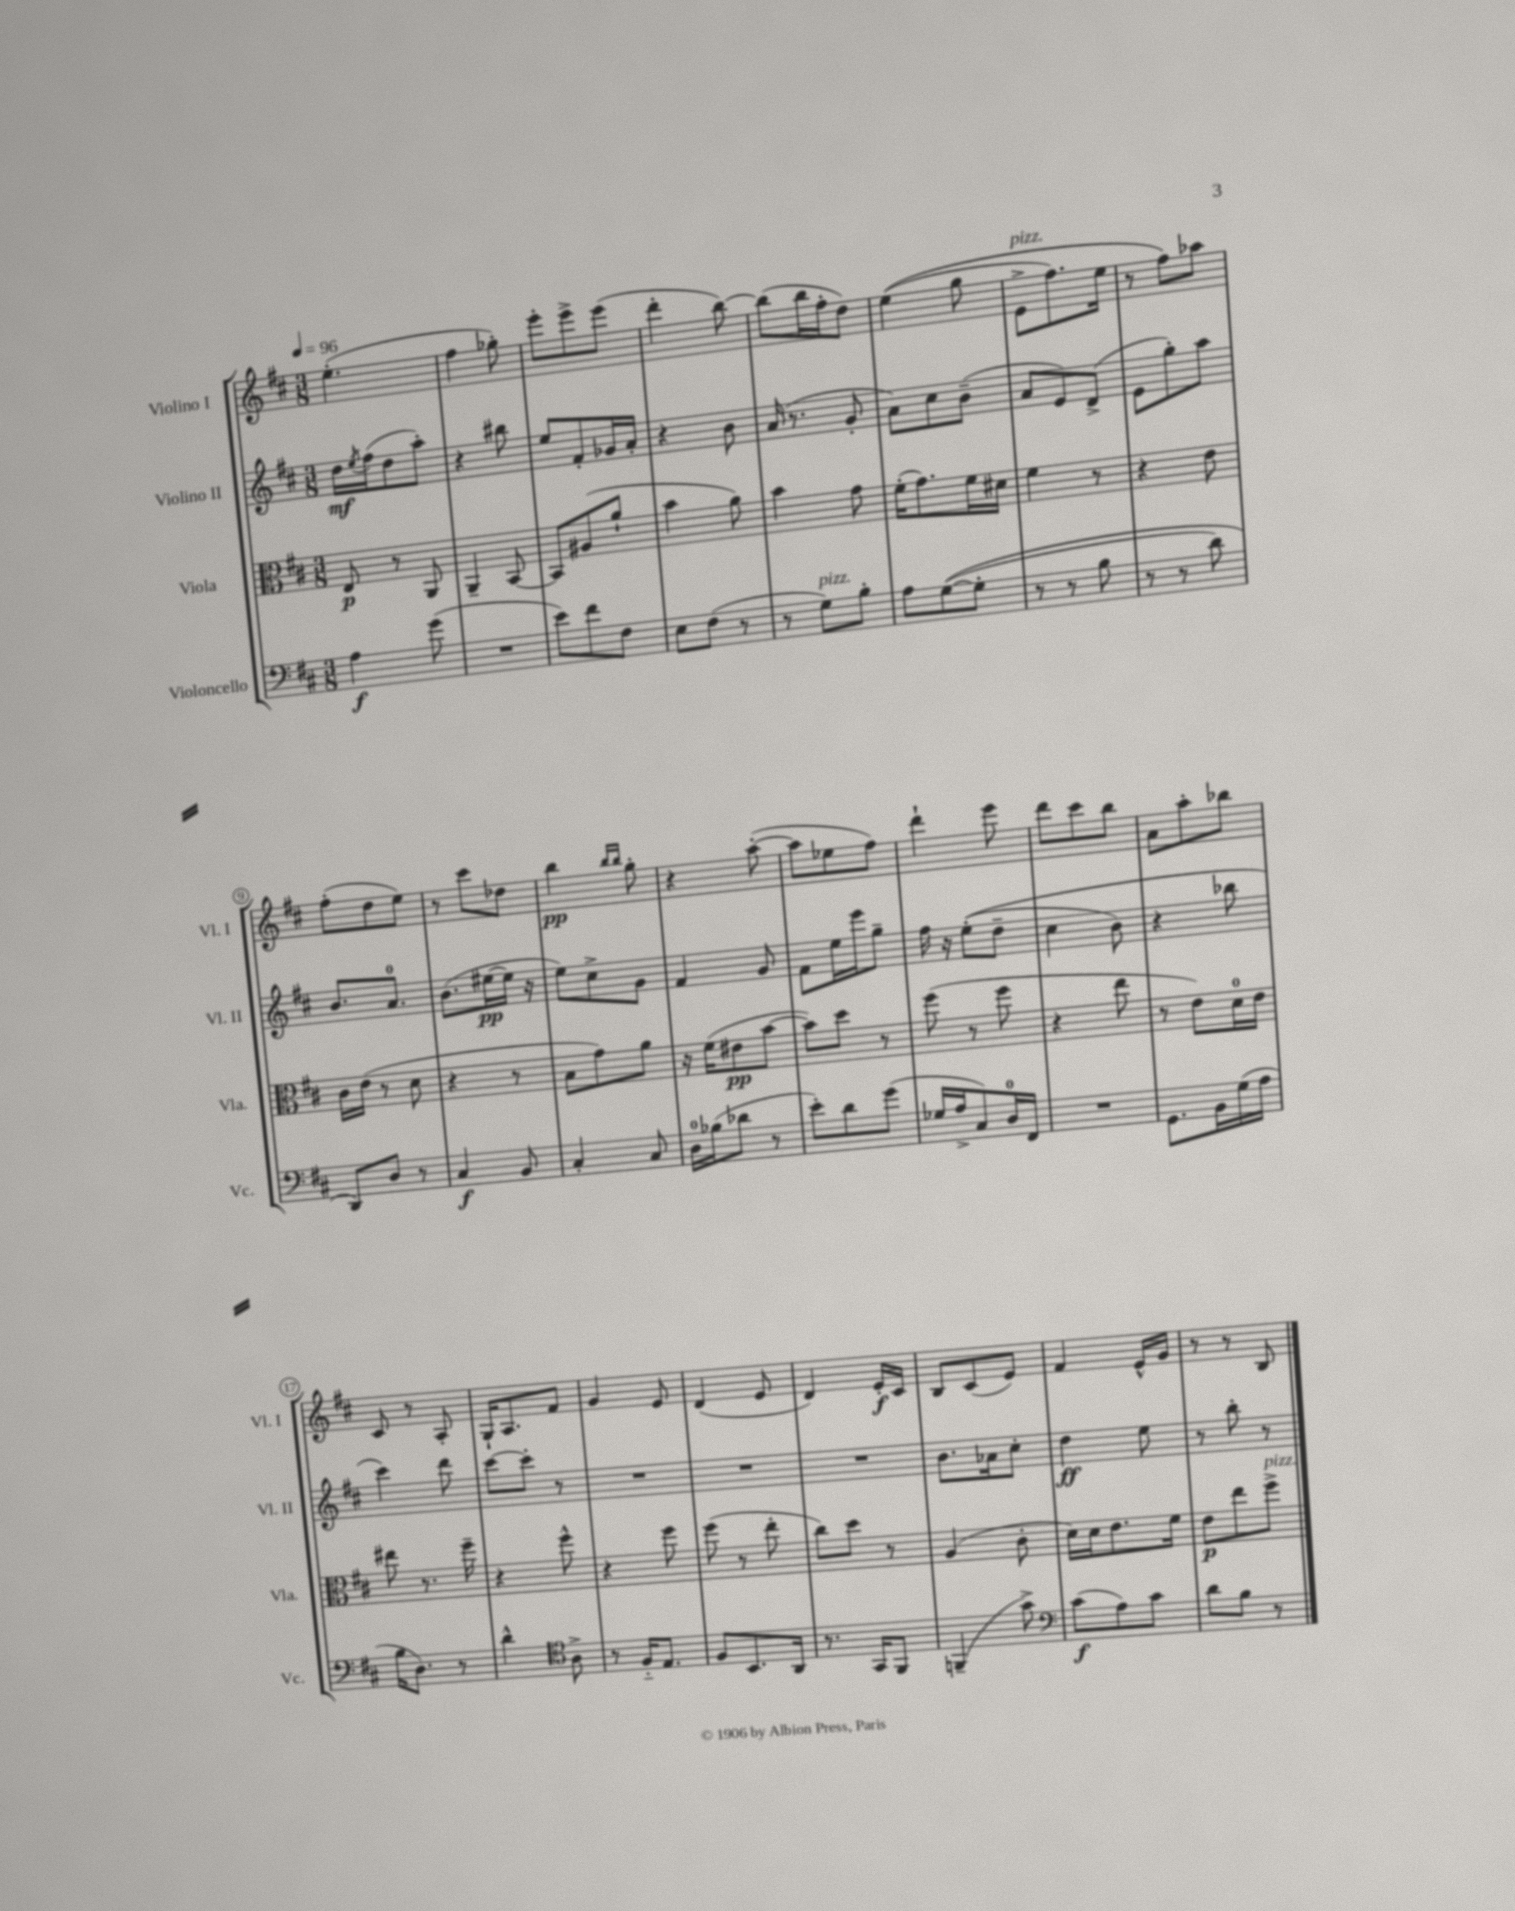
<<
\new StaffGroup <<
\new Staff = "s0" \with { instrumentName = "Violino I" shortInstrumentName = "Vl. I" } {
    \clef treble \key d \major \numericTimeSignature \time 3/8 \tempo 4 = 96
    e''4.-.( |
    fis''4 ges''8-.) |
    e'''8-. e'''8-> e'''8( |
    d'''4-. b''8~) |
    b''8( b''16 fis''16-. d''8) |
    e''4(\( g''8 |
    e'8->^\markup { \italic "pizz." } fis''8.) e''16 |
    r8 fis''8\) aes''8 |
    fis''8-.( d''8 e''8) |
    r8 cis'''8 des''8 |
    b''4\pp \grace { b''16 b''16 } g''8-. |
    r4 a''8~-.( |
    a''8 ees''8 fis''8) |
    d'''4-! e'''8 |
    d'''8 cis'''8 b''8 |
    a'8 a''8-. bes''8 |
    cis'8 r8 a8-. |
    g16-! a8. fis'8 |
    g'4 e'8 |
    d'4( e'8 |
    d'4) e'16-.\f cis'16 |
    b8 cis'8( e'8) |
    fis'4 e'16-^ g'16 |
    r8 r8 b8 \bar "|." |
}
\new Staff = "s1" \with { instrumentName = "Violino II" shortInstrumentName = "Vl. II" } {
    \clef treble \key d \major \numericTimeSignature \time 3/8
    d''16\mf \acciaccatura { e''8 } fis''16( d''8 a''8-.) |
    r4 bis''8 |
    e''8 fis'8-. ges'16 a'16-. |
    r4 b'8 |
    a'16( r8. g'8-. |
    a'8) cis''8 b'8--( |
    a'8 e'8) d'8->( |
    e'8 g''8-.) a''8 |
    b'8. a'8.-0 |
    b'8.( eis''16~\pp eis''16 r16 |
    e''8) cis''8-> g'8 |
    fis'4 g'8 |
    fis'8 e''16 e'''16 g''8-- |
    fis''16 r16 e''8-.(\( d''8-- |
    cis''4 b'8) |
    r4 bes''8 |
    cis'''4\) d'''8 |
    cis'''8~ cis'''8-. r8 |
    R4. |
    R4. |
    R4. |
    b'8. aes'16 cis''8-. |
    d''4\ff e''8 |
    r8 b''8-. r8 \bar "|." |
}
\new Staff = "s2" \with { instrumentName = "Viola" shortInstrumentName = "Vla." } {
    \clef alto \key d \major \numericTimeSignature \time 3/8
    e8\p r8 a,8 |
    a,4-- b,8~ |
    b,8 ais8( a'8-! |
    b'4 a'8) |
    b'4 g'8 |
    fis'16-.( g'8.) fis'16 dis'16 |
    fis'4 r8 |
    r4 e'8 |
    cis'16 e'16( r8 d'8 |
    r4 r8 |
    b8 g'8) a'8 |
    r16 fis'16( eis'8\pp b'8~ |
    b'8) d''8 r8 |
    fis''8( r8 fis''8 |
    r4 e''8 |
    r8 e'8) d'16-0 e'16 |
    eis''8 r8. fis''16-- |
    r4 fis''8-^ |
    r4 fis''8 |
    fis''8( r8 e''8-. |
    cis''8) d''8 r8 |
    a4( cis'8-. |
    d'16) d'16 e'8. fis'16 |
    e'8\p e''8 fis''8->^\markup { \italic "pizz." } \bar "|." |
}
\new Staff = "s3" \with { instrumentName = "Violoncello" shortInstrumentName = "Vc." } {
    \clef bass \key d \major \numericTimeSignature \time 3/8
    a4\f g'8( |
    R4. |
    e'8) fis'8 fis8 |
    e8 fis8( r8 |
    r8 g8^\markup { \italic "pizz." }) b8-. |
    a8 g8~(\( g8-. |
    r8 r8 b8 |
    r8 r8 d'8) |
    d,8\) d8 r8 |
    cis4\f b,8 |
    cis4-. cis8 |
    d16-0 bes16( des'8 r8 |
    e'8-.) d'8 g'8( |
    ges16 a16-> cis8) d16-0 fis,16 |
    R4. |
    g,8. b,16 g16( a16 |
    b16 d8.) r8 |
    d'4-^ \clef tenor a8-> |
    r8 fis16-_ e8. |
    fis8 b,8. a,16 |
    r8. g,16 fis,8 |
    f,4--( g'8->) |
    \clef bass cis'8\f( a8) cis'8 |
    d'8 b8 r8 \bar "|." |
}
>>
>>
\layout { \context { \Score \override BarNumber.stencil = #(make-stencil-circler 0.1 0.3 ly:text-interface::print) } }
